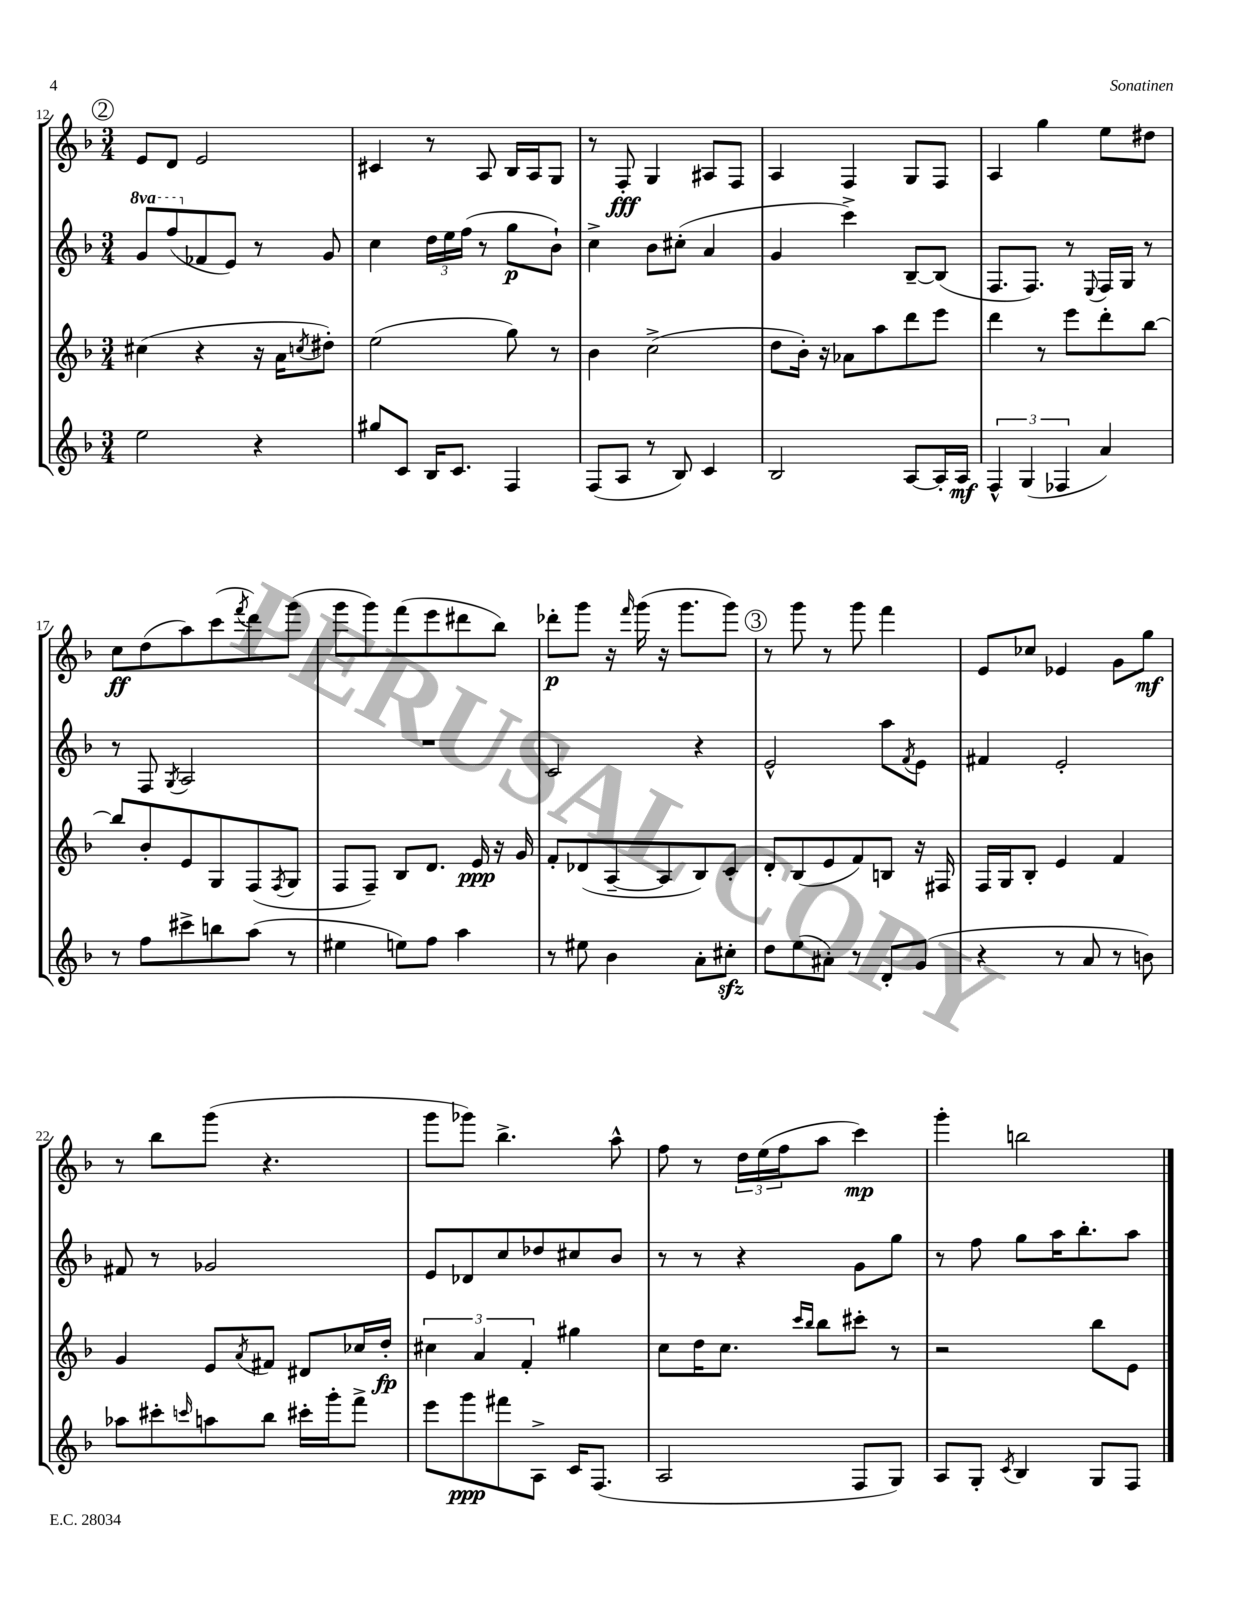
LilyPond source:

<<
\new StaffGroup <<
\new Staff = "s0" {
    \clef treble \key f \major \numericTimeSignature \time 3/4
    \mark \markup { \circle "2" } e'8 d'8 e'2 |
    cis'4 r8 a8 bes16 a16 g8 |
    r8 f8-.\fff g4 ais8 f8 |
    a4 f4 g8 f8 |
    a4 g''4 e''8 dis''8 |
    c''8\ff d''8( a''8) c'''8( \acciaccatura { f'''8 } d'''8) g'''8( |
    g'''8 g'''8) f'''8( e'''8 dis'''8 bes''8) |
    des'''8-.\p g'''8 r16 \grace { f'''16 } g'''16( r16 g'''8. g'''8) |
    \mark \markup { \circle "3" } r8 g'''8 r8 g'''8 f'''4 |
    e'8 ces''8 ees'4 g'8 g''8\mf |
    r8 bes''8 g'''8( r4. |
    g'''8 ges'''8) bes''4.-> a''8-^ |
    f''8 r8 \tuplet 3/2 { d''16 e''16( f''16 } a''8 c'''4\mp) |
    g'''4-. b''2 \bar "|." |
}
\new Staff = "s1" {
    \clef treble \key f \major \numericTimeSignature \time 3/4 \set Staff.ottavationMarkups = #ottavation-simple-ordinals
    \mark \markup { \circle "2" } \ottava #1 g''8 f'''8( \ottava #0 fes'8 e'8) r8 g'8 |
    c''4 \tuplet 3/2 { d''16 e''16 f''16( } r8 g''8\p bes'8-!) |
    c''4-> bes'8 cis''8-.( a'4 |
    g'4 c'''4->) bes8~-- bes8( |
    f8. f8.) r8 \appoggiatura { e8 } f16 g16 r8 |
    r8 f8 \acciaccatura { g8 } a2 |
    R2. |
    c'2 r4 |
    \mark \markup { \circle "3" } e'2-^ a''8 \acciaccatura { f'8 } e'8 |
    fis'4 e'2-. |
    fis'8 r8 ges'2 |
    e'8 des'8 c''8 des''8 cis''8 bes'8 |
    r8 r8 r4 g'8 g''8 |
    r8 f''8 g''8 a''16 bes''8.-. a''8 \bar "|." |
}
\new Staff = "s2" {
    \clef treble \key f \major \numericTimeSignature \time 3/4
    \mark \markup { \circle "2" } cis''4( r4 r16 a'16 \acciaccatura { c''8 } dis''8-.) |
    e''2( g''8) r8 |
    bes'4 c''2->( |
    d''8 bes'16-.) r16 aes'8 a''8 d'''8 e'''8 |
    d'''4 r8 e'''8 d'''8-. bes''8~ |
    bes''8 bes'8-. e'8 g8 f8( \acciaccatura { f8 } g8 |
    f8 f8--) bes8 d'8. e'16\ppp r16 g'16 |
    f'8-. des'8( a8~-- a8 bes8) c'8-. |
    \mark \markup { \circle "3" } d'8-. bes8( e'8 f'8) b8 r16 fis16 |
    f16 g16 bes8-. e'4 f'4 |
    g'4 e'8 \acciaccatura { a'8 } fis'8 dis'8 ces''16 d''16-.\fp |
    \tuplet 3/2 { cis''4 a'4 f'4-. } gis''4 |
    c''8 d''16 c''8. \grace { c'''16 bes''16 } bes''8 cis'''8-. r8 |
    r2 bes''8 e'8 \bar "|." |
}
\new Staff = "s3" {
    \clef treble \key f \major \numericTimeSignature \time 3/4
    \mark \markup { \circle "2" } e''2 r4 |
    gis''8 c'8 bes16 c'8. f4 |
    f8( a8 r8 bes8) c'4 |
    bes2 a8~ a16-. a16\mf |
    \tuplet 3/2 { f4-^ g4( fes4 } a'4) |
    r8 f''8 cis'''8-> b''8 a''8( r8 |
    eis''4 e''8) f''8 a''4 |
    r8 eis''8 bes'4 a'8-. cis''8-.\sfz |
    \mark \markup { \circle "3" } d''8 e''8( ais'8-.) r8 d'8-. g'8( |
    r4 r8 a'8 r8 b'8) |
    aes''8 cis'''8-. \grace { c'''16 } a''8 bes''8 cis'''16-. g'''16-. f'''8-> |
    e'''8 g'''8\ppp fis'''8 a8-> c'16 f8.( |
    a2 f8 g8) |
    a8 g8-. \acciaccatura { c'8 } bes4 g8 f8 \bar "|." |
}
>>
>>
\layout { \context { \Score currentBarNumber = #12 } }
